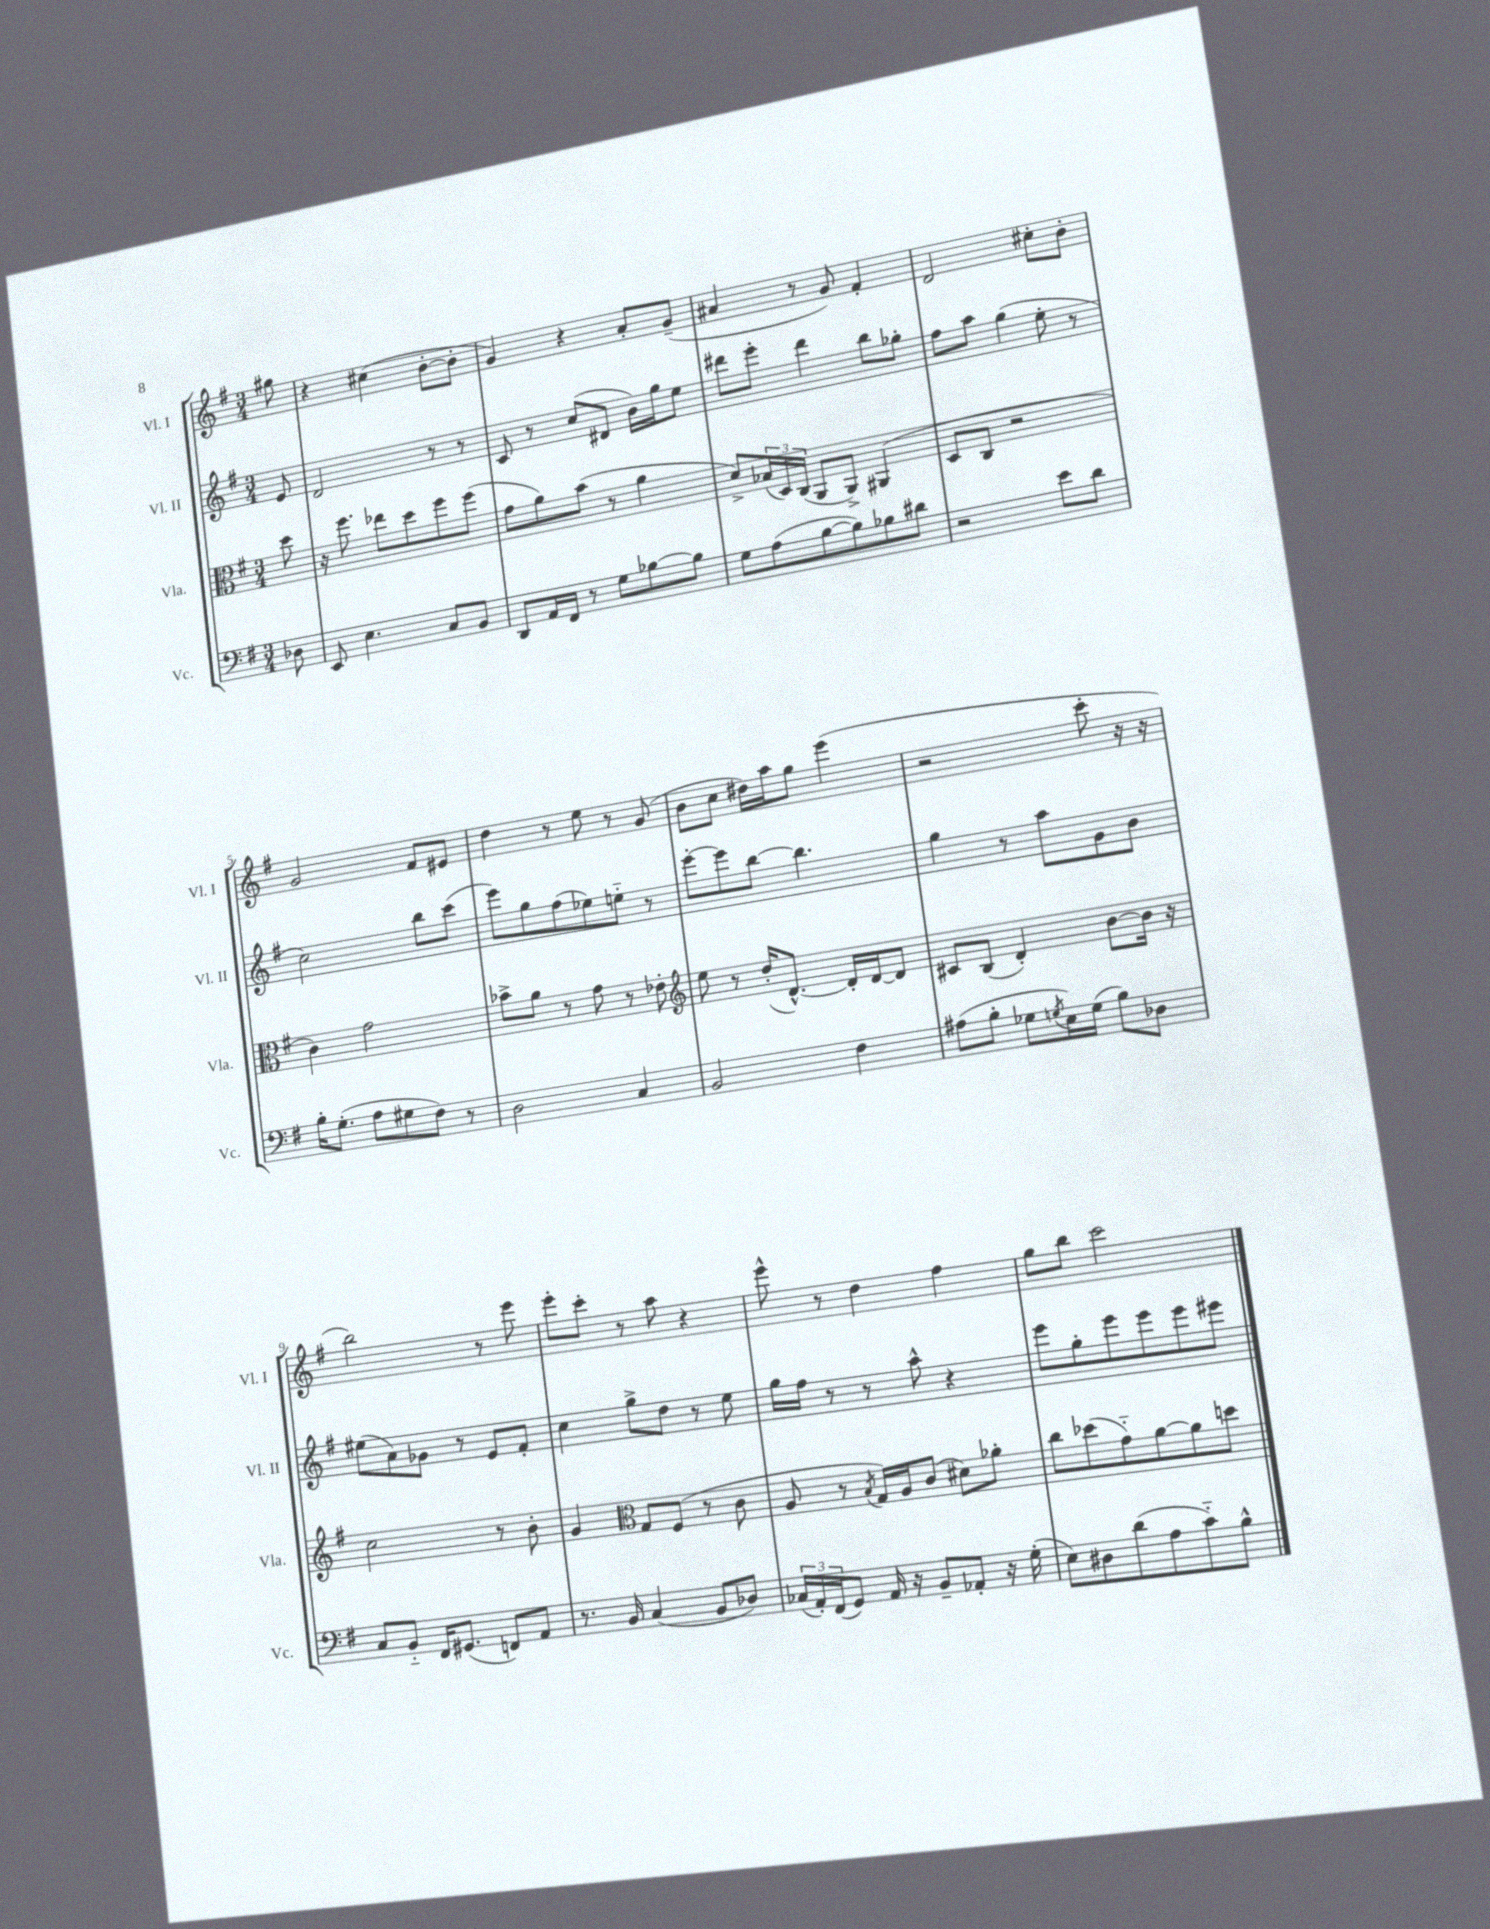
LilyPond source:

<<
\new StaffGroup <<
\new Staff = "s0" \with { instrumentName = "Vl. I" shortInstrumentName = "Vl. I" } {
    \clef treble \key g \major \numericTimeSignature \time 3/4 \partial 8
    gis''8 |
    r4 cis''4( b'8~-. b'8-. |
    g'4) r4 a'8-. g'8--( |
    ais'4 r8 g'8) fis'4-. |
    d'2 cis''8-. b'8-. |
    g'2 fis'8 eis'8 |
    d''4 r8 e''8 r8 g'8( |
    b'8 c''8 dis''16) a''16 g''8 e'''4( |
    r2 c'''8-. r16 r16 |
    b''2) r8 e'''8 |
    e'''8-. c'''8-. r8 a''8 r4 |
    e'''8-^ r8 d''4 fis''4 |
    g''8 b''8 c'''2 \bar "|." |
}
\new Staff = "s1" \with { instrumentName = "Vl. II" shortInstrumentName = "Vl. II" } {
    \clef treble \key g \major \numericTimeSignature \time 3/4 \partial 8
    e'8 |
    d'2 r8 r8 |
    c'8 r8 c''8( dis'8 b'16) g''16 e''8 |
    dis'''8 e'''8-. dis'''4 b''8 ges''8-. |
    fis''8 a''8 g''4( e''8-. r8 |
    c''2) b''8 c'''8( |
    e'''8) g''8 fis''8( ees''8) e''8-_ r8 |
    e'''8~-. e'''8 b''8~ b''4. |
    g''4 r8 a''8 g'8 b'8 |
    eis''8( a'8) ges'8 r8 e'8 fis'8-. |
    c''4 g''8-> d''8 r8 e''8 |
    g''16 fis''16 r8 r8 a''8-^ r4 |
    e'''8 g''8-. e'''8 e'''8 e'''8 eis'''8 \bar "|." |
}
\new Staff = "s2" \with { instrumentName = "Vla." shortInstrumentName = "Vla." } {
    \clef alto \key g \major \numericTimeSignature \time 3/4 \partial 8
    d''8 |
    r16 fis''8. ees''8 d''8 fis''8 fis''8( |
    g'8 a'8) b'8( r8 a'4 |
    d'8->) \tuplet 3/2 { bes16( d16) c16( } a,8 a,8->) ais,4( |
    d8 c8 r2 |
    c'4) g'2 |
    bes'8-> a'8 r8 g'8 r8 ees'8-. |
    \clef treble e''8 r8 d''16-.( d'8.~-^) d'16-. d'16~ d'8 |
    cis'8 b8( d'4-.) b'8~ b'16 r16 |
    c''2 r8 b'8-. |
    g'4 \clef alto g8 fis8( r8 c'8 |
    a8 r8 \acciaccatura { b8 } g16) a16 c'8( dis'8) aes'8-. |
    c''8 des''8( g'8-_) a'8~ a'8 d''8 \bar "|." |
}
\new Staff = "s3" \with { instrumentName = "Vc." shortInstrumentName = "Vc." } {
    \clef bass \key g \major \numericTimeSignature \time 3/4 \partial 8
    des8 |
    e,8 e4. c8 b,8 |
    d,8 a,16 fis,16 r8 g8 bes8~ bes8 |
    g8 a8( b8~ b8) bes8 dis'8 |
    r2 e'8 d'8 |
    b16-. g8.-.( a8 gis8 fis8) r8 |
    d2 c4 |
    b,2 fis4 |
    ais8( b8-. ges8 \acciaccatura { g8 } e16) g16( b8) des8 |
    c8 b,8-_ fis,16 gis,8.( f,8) a,8 |
    r8. b,16 c4( b,8 des8) |
    \tuplet 3/2 { ces16( a,16-.) fis,16( } g,8) a,16 r16 b,8-- aes,8-. r16 g16-.( |
    e8) dis8 d'8( a8 c'8-_) b8-^ \bar "|." |
}
>>
>>
